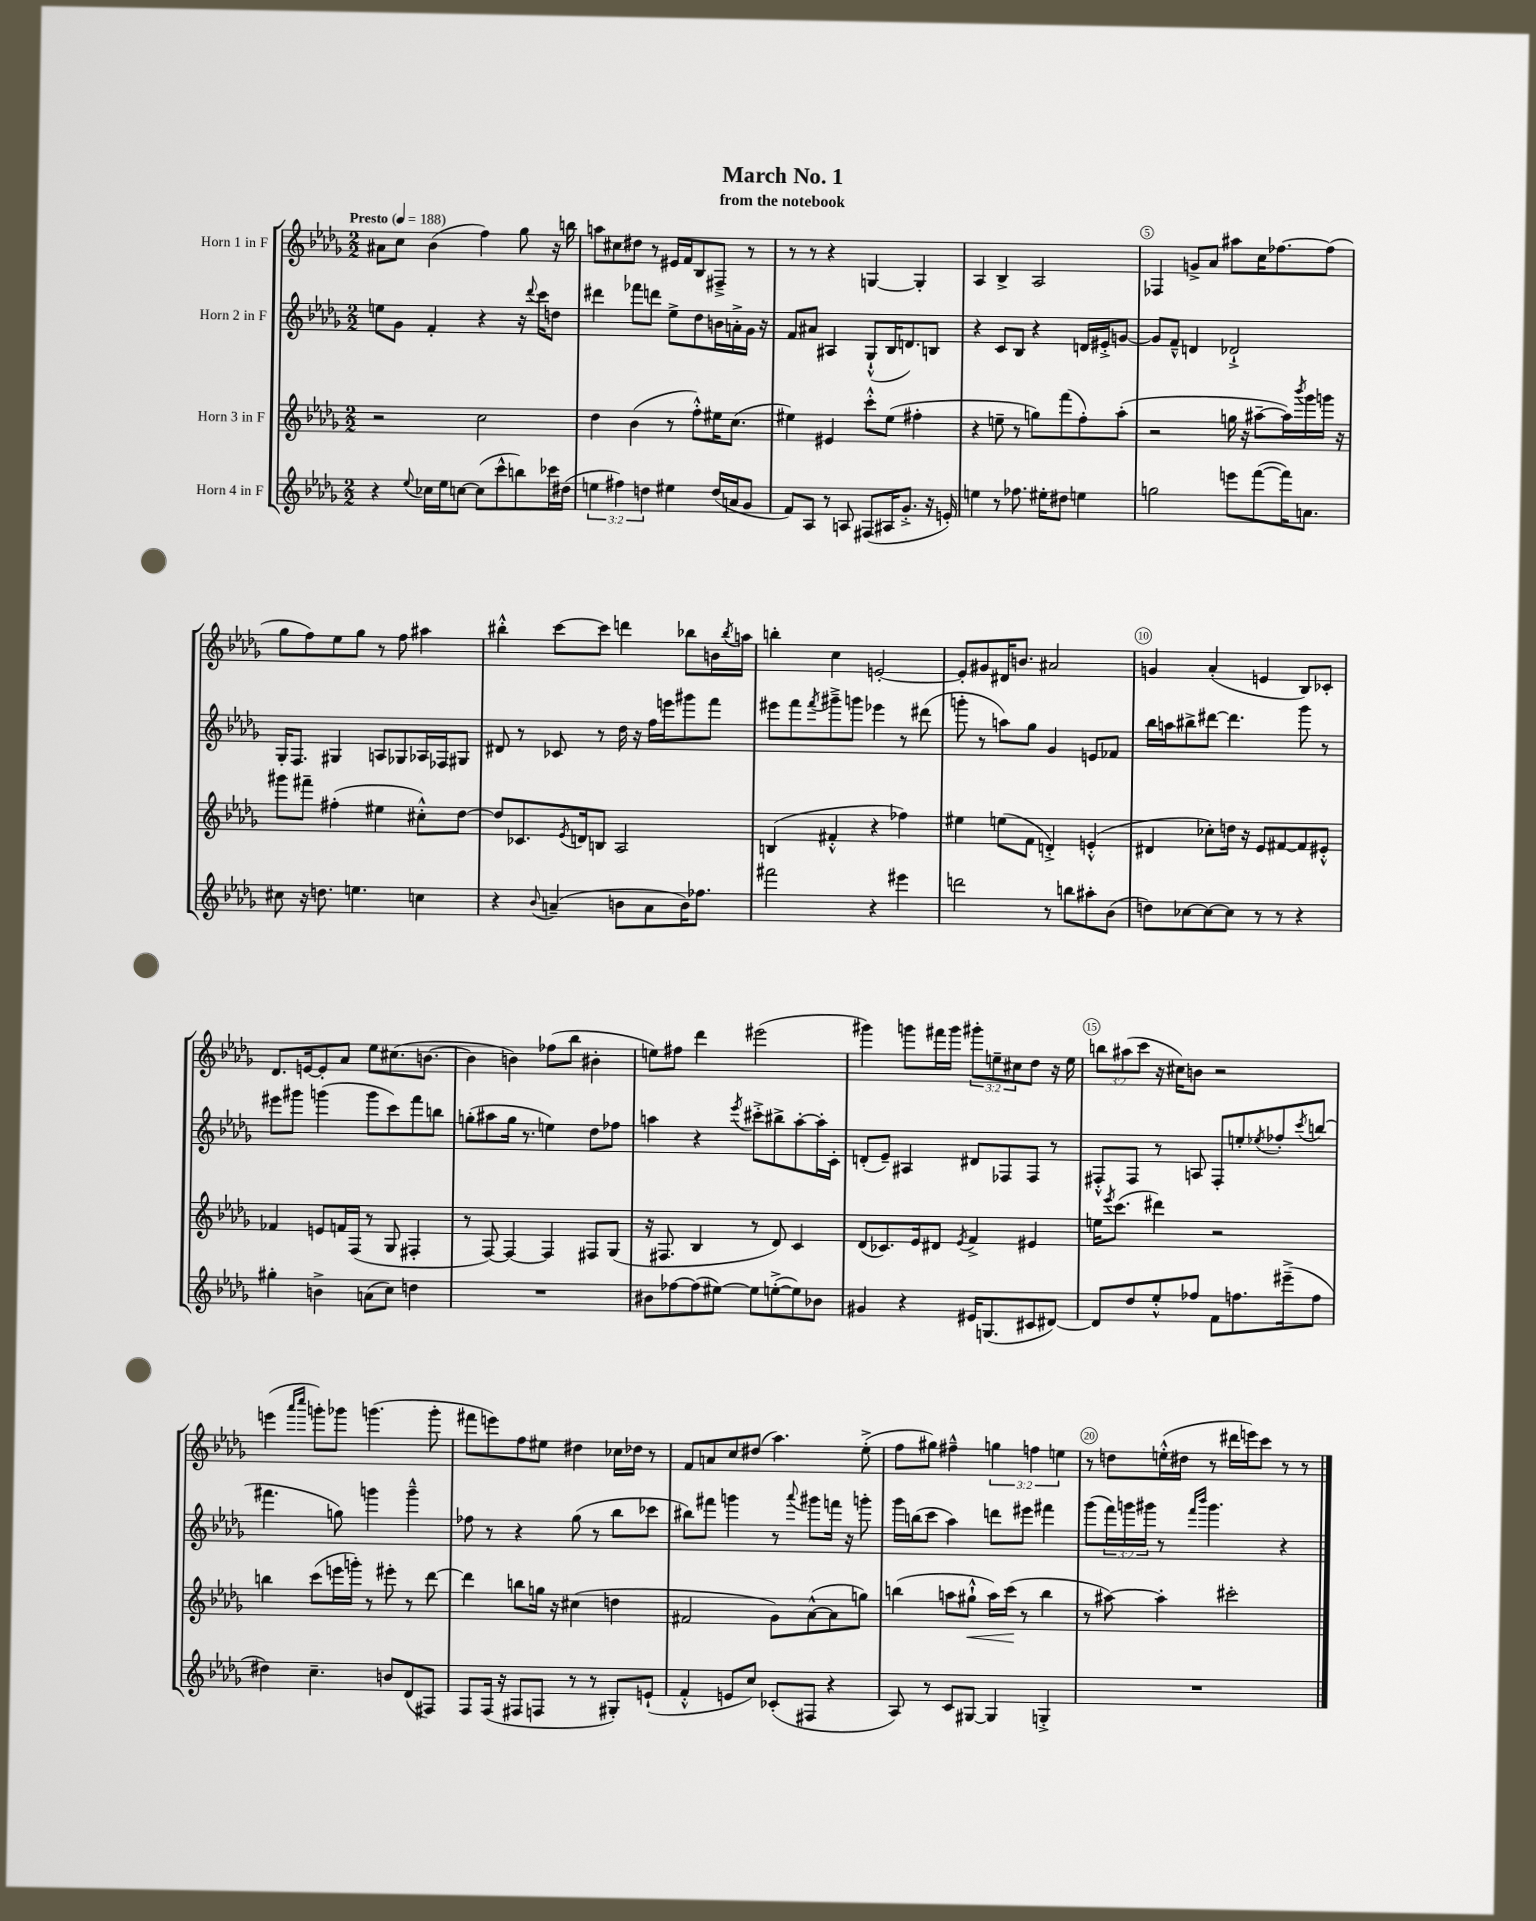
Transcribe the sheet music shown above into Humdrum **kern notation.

**kern	**kern	**dynam	**kern	**kern
*part4	*part3	*part3	*part2	*part1
*staff4	*staff3	*staff3	*staff2	*staff1
*I"Horn 4 in F	*I"Horn 3 in F	*	*I"Horn 2 in F	*I"Horn 1 in F
*clefG2	*clefG2	*	*clefG2	*clefG2
*k[b-e-a-d-g-]	*k[b-e-a-d-g-]	*	*k[b-e-a-d-g-]	*k[b-e-a-d-g-]
*M2/2	*M2/2	*	*M2/2	*M2/2
*MM188	*MM188	*	*MM188	*MM188
=1	=1	=1	=1	=1
!	!	!	!	!LO:TX:a:B:t=Presto
4r	2r	.	8een\L	8a#X\L
.	.	.	8g-\J	8cc\J
8qqee-/	.	.	.	.
16cc-X\LL	.	.	4f'/	(4b-\
16ee-\J	.	.	.	.
[8ccn\J	.	.	.	.
(8cc\L]	2cc\	.	4r	4ff\)
8ccc^^\	.	.	.	.
8bbn\)	.	.	16r	8gg-\
.	.	.	8qqddd-/	.
.	.	.	16ccc\KL	.
16ccc-X\L	.	.	8ddn\J	16r
(16dd#X\JJ	.	.	.	16bbn\
=2	=2	=2	=2	=2
6een\	4dd-\	.	4ddd#X\	8aan\L
.	.	.	.	8cc#X\
6ff#X\)	.	.	.	.
.	(4b-\	.	8fff-X\L	8dd#X\J
6ddn\	.	.	.	.
.	.	.	8dddn\J	8r
4ee#X\	8r	.	8ee-^\L	16e#X/LL
.	.	.	.	16f/J
.	8ff'^^\L)	.	8dd-\	8B-/
(16dd/LL	16ee#X\K	.	16bn\L	8F#X~^/J
16an/J	(8.cc\J	.	16an'^\	.
8g-/J	.	.	16g-\JJ	8r
.	.	.	16r	.
=3	=3	=3	=3	=3
8f/L)	4ee#X\)	.	8f/L	8r
8A-/J	.	.	8a#X/J	8r
8r	4e#X/	.	4A#X/	4r
8An/	.	.	.	.
(8F#X/L	8ccc'^^\L	.	(8G-`^^/L	[4Gn/
16A#X/K	(8ee#\J	.	16B-/K	.
8.g-'^/J	.	.	8.dn/)	.
.	4ff#X'\	.	.	4G'/]
16r	.	.	8Bn/J	.
16en'/)	.	.	.	.
=4	=4	=4	=4	=4
4een\	4r	.	4r	4A-/
8r	8een~\	.	8c/L	4B-^/
8.ff-X\	8r	.	8B-/J	.
.	8ggn\L)	.	4r	2A-/
16ee#X'\KL	.	.	.	.
8dd#X\J	(8fff\	.	.	.
4een\	8ff'\)	.	16dn/LL	.
.	.	.	16e#X'^/J	.
.	(8aa-'\J	.	[8gn/J	.
=5	=5	=5	=5	=5
2ggn\	2r	.	8g/L]	4F-X/
.	.	.	8f~^^/J	.
.	.	.	4dn/	8gn^/L
.	.	.	.	8a-/J
8eeen\L	16ggn\	.	2d-X`^/	8aa#X\L
.	16r	.	.	.
([8fff\	[8aa#X~\L	.	.	16cc\K
.	.	.	.	[8.ff-X\
16fff\K])	16aa#\L])	.	.	.
.	8qbbb-/	.	.	.
8.an\J	16ggg-\	.	.	.
.	16gggn\JJ	.	.	(8ff-\J]
.	16r	.	.	.
!!LO:LB:g=z
=6	=6	=6	=6	=6
8cc#X\	8ggg#X\L	.	16G-'/KL	8gg-\L
.	.	.	8.F/J	.
16r	8fff#X~\J	.	.	8ff\)
8.ddn\	.	.	.	.
.	(4ff#X'\	.	4G#X/	8ee-\
4.een\	.	.	.	8gg-\J
.	4ee#X\	.	8An/L	8r
.	.	.	8G-X/	8ff\
4ccn\	8cc#X'^^\L)	.	16A-X/L	4aa#X\
.	.	.	16F-X/J	.
.	[8dd-\J	.	8G#X/J	.
=7	=7	=7	=7	=7
4r	8dd-/L]	.	8d#X/	4bb#X'^^\
.	8.c-X/	.	8r	.
8qqb-/	.	.	.	.
(4an~/	.	.	8c-X/	[8ccc\L
.	8qe-/	.	.	.
.	16dn/k	.	.	.
.	8Bn/J	.	8r	8ccc\J]
8bn\L	2A-/	.	16dd-\	4dddn\
.	.	.	16r	.
8a\	.	.	16ff\LL	.
.	.	.	16eeen\J	.
16b\K)	.	.	8ggg#X\	8bb-X\L
8.ff-X\J	.	.	.	.
.	.	.	8fff\J	16bn\L
.	.	.	.	8qbb-/
.	.	.	.	16aan\JJ
=8	=8	=8	=8	=8
2fff#X\	(4Bn/	.	8eee#X\L	4bbn'\
.	.	.	8fff\	.
.	.	.	8qfff/	.
.	4f#X'^^/	.	8ggg#X~^\	4cc\
.	.	.	8gggn\J	.
4r	4r	.	4eee-X\	[2en'/
4eee#X\	4ff-X\)	.	8r	.
.	.	.	(8ddd#X\	.
=9	=9	=9	=9	=9
2dddn\	4ee#X\	.	8gggn'\	8e'/L]
.	.	.	8r	8g#X/
.	(8een\L	.	8aan\L)	16d#X/K
.	.	.	.	8.bn/J
.	8f\J	.	8gg-\J	.
8r	4dn'^/)	.	4g-/	2a#X/
8bbn\L	.	.	.	.
8aa#X'\	(4en'^^/	.	8en/L	.
(8b-\J	.	.	8f-X/J	.
=10	=10	=10	=10	=10
8ddn\L)	4d#X/	.	16bb-\LL	4gn/
.	.	.	16aan\J	.
[8cc-X\	.	.	8bb#X^\	.
8cc-\_	8cc-X'\L)	.	[8ddd#X\J	(4a-'/
8cc-\J]	16ddn\Jk	.	4.ddd#\]	.
.	16r	.	.	.
8r	8e-/L	.	.	4en/
8r	[8f#X/	.	.	.
4r	8f#/]	.	8ggg-\	8B-/L)
.	8e#X'^^/J	.	8r	8c-X'/J
!!LO:LB:g=z
=11	=11	=11	=11	=11
4gg#X'\	4f-X/	.	8eee#X\L	8.d-/L
.	.	.	8ggg#X\J	.
.	.	.	.	[16en/k
4bn^\	8en/L	.	(4gggn\	8e'/]
.	16fn/L	.	.	8a-/J
.	(16F/JJ	.	.	.
(8an\L	8r	.	8ggg\L	8ee-\L
8cc\J)	8G-/	.	8ccc\)	(8.cc#X\
4ddn\	4F#X'/	.	8fff\	.
.	.	.	.	[8.bn\J
.	.	.	8bbn\J	.
=12	=12	=12	=12	=12
1r	8r	.	(8ggn'\L	4b\]
.	[8F/)	.	8aa#X\	.
.	4F/_	.	16gg\Jk	4bn\)
.	.	.	8.r	.
.	4F/]	.	4een\)	(8ff-X\L
.	.	.	.	8bb-\J
.	8F#X/L	.	8dd-\L	4b#X'\
.	(8G-/J	.	8ff-X\J	.
=13	=13	=13	=13	=13
8b#X\L	16r	.	4aan\	8een\L)
.	8.F#X/	.	.	.
[8ff-X\	.	.	.	8ff#X\J
(8ff-\]	4B-/	.	4r	4ddd-\
[8ee#X\J)	.	.	.	.
.	.	.	8qeee-/	.
8ee#\L]	8r	.	8ccc#X'^\L	(2eee#X\
([8een'^\	8d-/)	.	8bb#X^\	.
8ee\])	4c/	.	[8aa'\	.
8b-X\J	.	.	16aa'\L]	.
.	.	.	16c'\JJ	.
=14	=14	=14	=14	=14
4g#X/	(8d-/L	.	(8dn'/L	4ggg#X\)
.	8.c-X/)	.	8e-~/J)	.
4r	.	.	4A#X/	8gggn\L
.	16e-/k	.	.	.
.	8d#X/J	.	.	16fff#X\L
.	.	.	.	16ggg\JJ
.	8qe-/	.	.	.
16e#X/KL	4f^/	.	8d#X/L	12ggg#X'\L
(8.Gn/	.	.	.	.
.	.	.	.	12een~\
.	.	.	8F-X/	.
.	.	.	.	12cc#X\
8c#X/	4e#X/	.	8F-/J	8dd-\J
[8d#X/J)	.	.	8r	16r
.	.	.	.	16ee\
=15	=15	=15	=15	=15
8d#/L]	16een\KL	.	8F#X'^^/L	12bbn\L
.	8qeee-/	.	.	.
.	(8.ccc\J	.	.	.
.	.	.	.	(12aa#X\
8dd-/	.	.	8F#/J	.
.	.	.	.	12ccc\J
8ee-'^^/	4ddd#X\)	.	8r	16r
.	.	.	.	16cc#X\KL)
8ff-X/J	.	.	8An/	8bn\J
8f\L	2r	.	8F#'/L	2r
8.ffn\	.	.	8een'/	.
.	.	.	8qee-X/	.
.	.	.	8ff-X'/	.
(16eee#X~^\k	.	.	.	.
.	.	.	8qccc/	.
8ff\J	.	.	(8bbn/J	.
!!LO:LB:g=z
=16	=16	=16	=16	=16
4dd#X\)	4bbn\	.	4.fff#X\	(4eeen\
.	.	.	.	16qqaaa-/LL
.	.	.	.	16qqcccc/JJ
4.cc~\	(8ccc\L	.	.	8gggn'\L)
.	16eeen\L	.	8ggn\)	8ggg-X\J
.	16gggn'\JJ)	.	.	.
.	8r	.	4gggn\	(4.gggn\
8bn/L	8eee#X'\	.	.	.
(8d-/	8r	.	4ggg~^^\	.
8F#X/J)	[8ddd-\	.	.	8ggg'\
=17	=17	=17	=17	=17
8F/L	4ddd-\]	.	8ff-X\	8fff#X\L
(16F/Jk	.	.	8r	8eeen\)
16r	.	.	.	.
8F#X/L	8bbn\L	.	4r	8ff\
8Fn/J	16ggn\Jk	.	.	8ee#X\J
.	16r	.	.	.
8r	(4cc#X\	.	(8gg-\	4dd#X\
8r	.	.	8r	.
8G#X'/L)	4ddn\	.	8bb-\L	16cc-X\LL
.	.	.	.	16dd-X\JJ
(8en`/J	.	.	8ccc-X\J	8r
=18	=18	=18	=18	=18
4f'^^/	2f#X/	.	8bb#X\L)	8f/L
.	.	.	8fff#X\J	8an/
8en/L	.	.	4gggn\	8cc/
8cc/J)	.	.	.	(8dd#X/J
(8c-X'/L	8g-\L)	.	8r	4.aa-\)
.	.	.	8qqaaa-/	.
8F#X/J	([8a-^^\	.	8ggg#X\L	.
4r	8a-\]	.	16fffn\Jk	.
.	.	.	16r	.
.	8ggn\J)	.	8gggn'\	(8ee-'^\
=19	=19	=19	=19	=19
8A-/)	(4bbn\	.	16ggg-\LL	8ff\L
.	.	.	(16bbn\J	.
8r	.	.	8ccc\J	8gg#X\J)
8c/L	8aan\L	.	4aa-\)	4ff#X~^^\
!	!	!LO:HP:b	!	!
[8G#X/J	8gg#X`^^\J	<	.	.
4G#/]	16aa\LL)	.	8dddn\L	6ggn\
.	(16ccc\JJ	.	.	.
.	8r	[	8eee#X\J	.
.	.	.	.	6ffn\
4Gn'^/	4bb\	.	4fff#X\	.
.	.	.	.	6een\
=20	=20	=20	=20	=20
1r	8r	.	(8ggg-\L	8r
.	[8aa#X\)	.	24fff\L)	8ddn\L
.	.	.	24gggn\	.
.	.	.	24ggg#X\JJ	.
.	4aa#'\]	.	8r	(16een'^^\L
.	.	.	.	16dd#X\JJ
.	.	.	16qqfff/LL	.
.	.	.	16qqbbb-/JJ	.
.	.	.	4.ggg#\	8r
.	2ccc#X'\	.	.	16ddd#X\LL
.	.	.	.	16eeen\J)
.	.	.	.	8ccc\J
.	.	.	4r	8r
.	.	.	.	8r
==	==	==	==	==
*-	*-	*-	*-	*-
